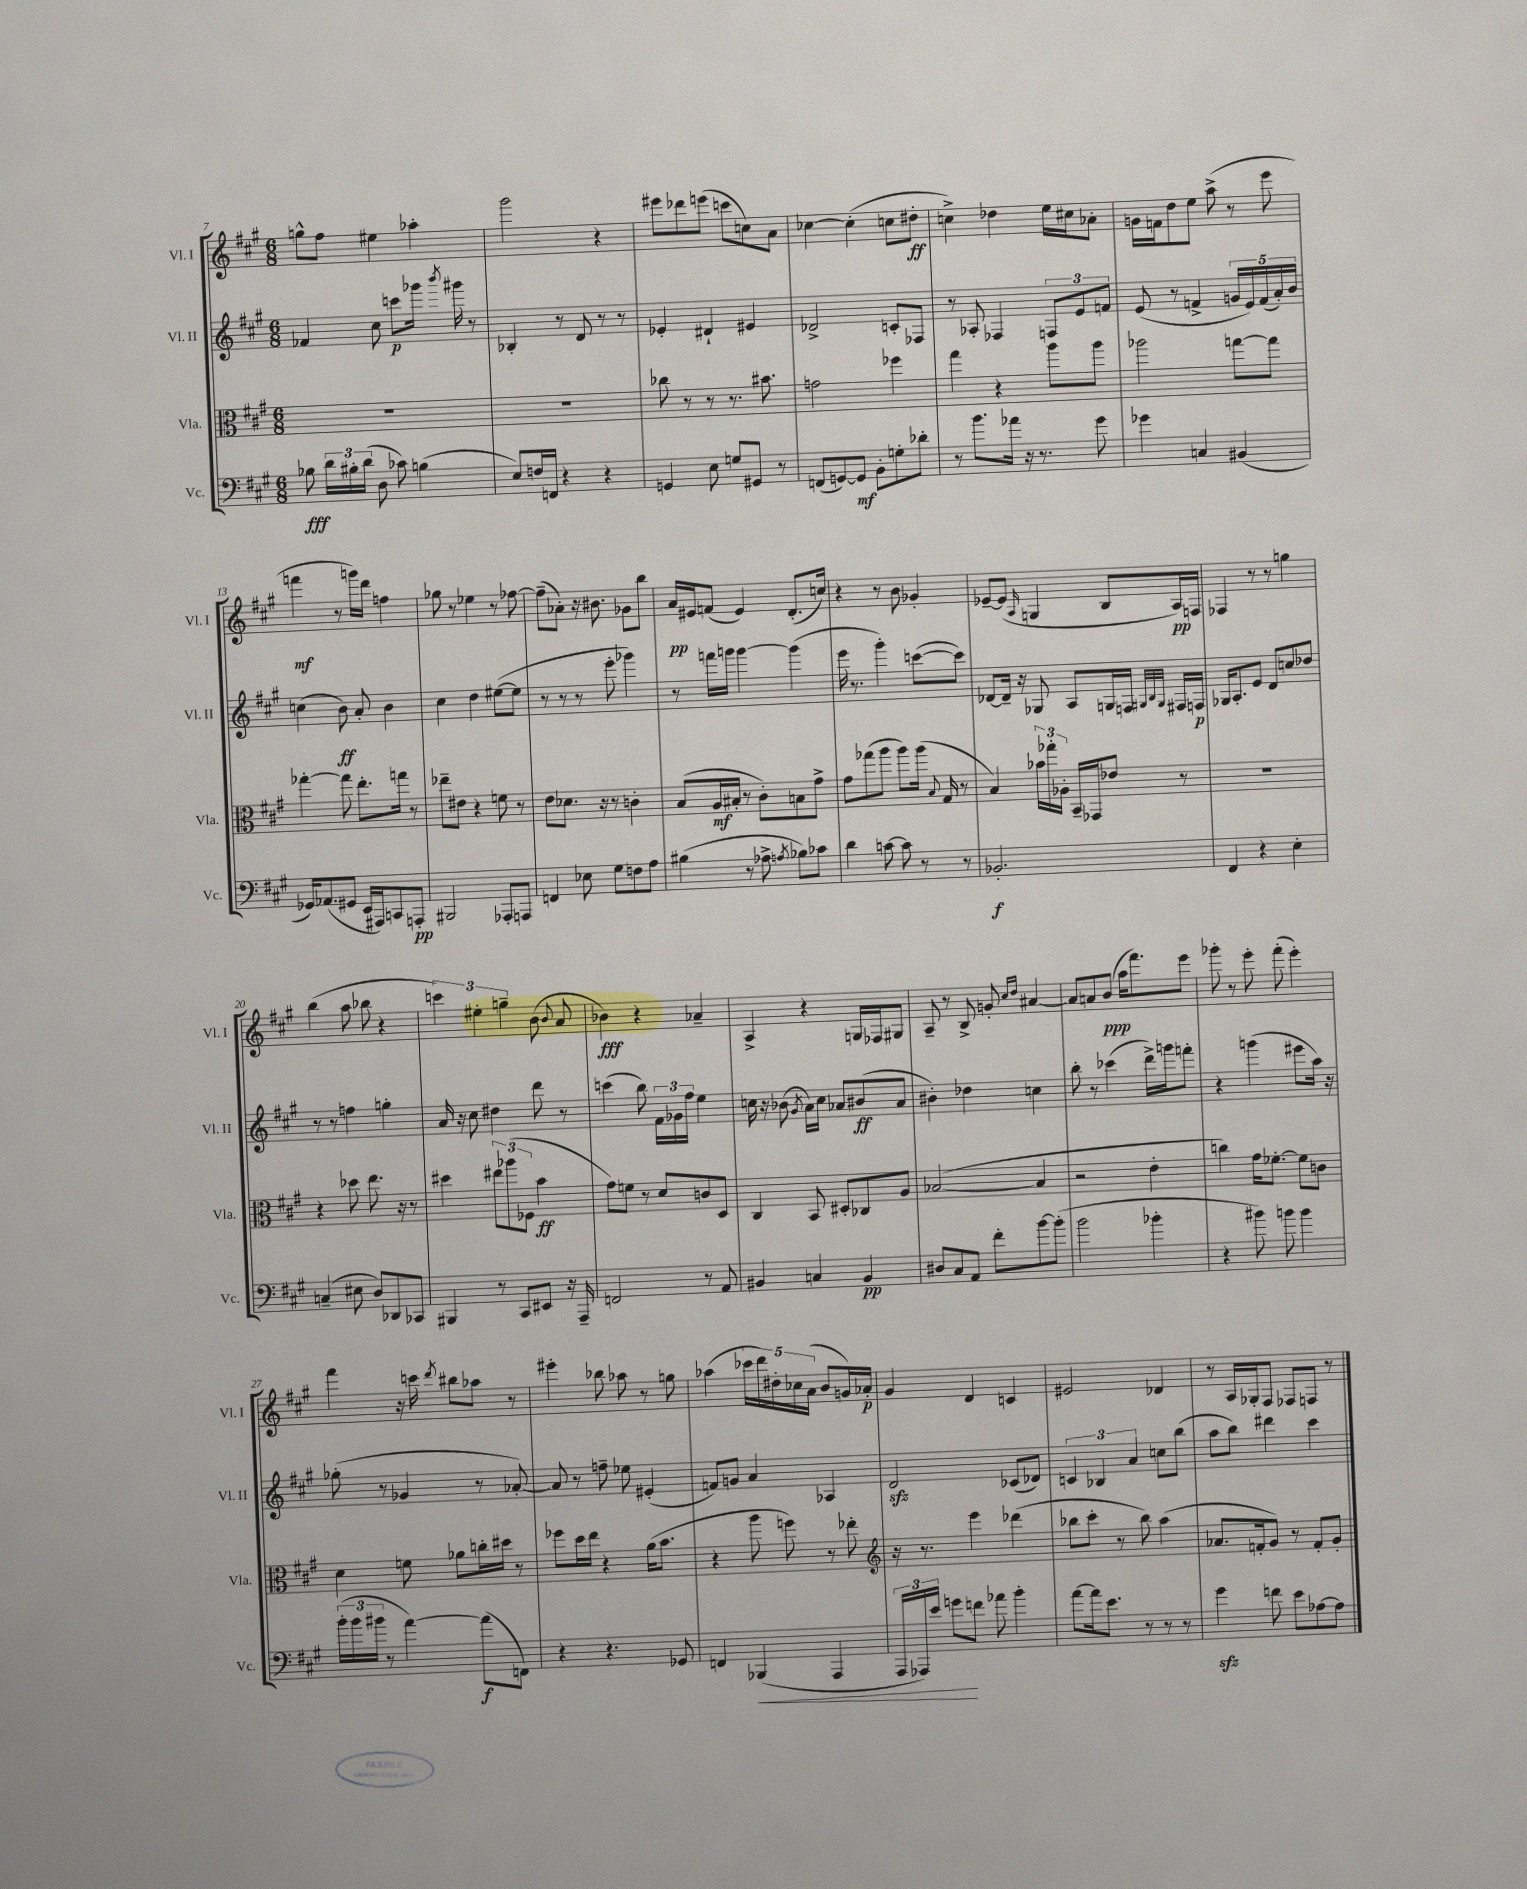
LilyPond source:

<<
\new StaffGroup <<
\new Staff = "s0" \with { instrumentName = "Vl. I" shortInstrumentName = "Vl. I" } {
    \clef treble \key a \major \numericTimeSignature \time 6/8
    \autoBeamOff g''8[-^ fis''8] eis''4 aes''4-. |
    gis'''2 r4 |
    eis'''8[ des'''8 e'''8]( c'''8[ c''8) a'8] |
    ces''4~ ces''4-.( c''8[ dis''8]-.\ff |
    c''4->) des''4 e''16[ cis''16 aes'8]-. |
    g'16[ f'16 d''8 e''8] a''8->( r8 e'''8 |
    f'''4\mf r8 g'''16[) d'''16] f''4 |
    ges''8 r8 ees''4 r8 fes''8~ |
    fes''8[--( aes'8]-.) r16 bis'8. ges'8[ b''8] |
    a'16[\pp eis'16 f'8]( eis'4) d'8.[-.( c''16]) |
    r4 r8 b'8 ges'4-. |
    ees'8[~-- ees'8]( \grace { a16 } g4 b8[ a16\pp) f16] |
    fes4 r8 r8 g''4 |
    b''4( a''8 bes''8 r4 |
    \tuplet 3/2 { c'''4) eis''4-. g''4-- } b'8( \appoggiatura { b'8 } a'8 |
    bes'4\fff) r4 aes'4-- |
    a4-> r4 g16[ fes16 gis8] |
    a8-- r8 b8-> g'8-. \grace { cis''16[ d''16] } ais'4~ |
    ais'8[ a'8 b'8]\ppp( a''16[ fis'''8.) e'''8] |
    ges'''8-. r8 e'''8-. fis'''8-.( e'''4-.) |
    fis'''4 r16 c'''16 \acciaccatura { d'''8 } bis''8[ aes''8] r8 |
    eis'''4-. bes''8 aes''8 r8 g''8 |
    aes''4( \tuplet 5/4 { ces'''16[ d'''16) dis''16-. ces''16 a'16]( } b'8[ g'16) aes'16]-.\p |
    gis'4 d'4 c'4 |
    eis'2 des'4 |
    r8 a16[ ges16-. fis8] fes8[ f8] r8 \bar "|." |
}
\new Staff = "s1" \with { instrumentName = "Vl. II" shortInstrumentName = "Vl. II" } {
    \clef treble \key a \major \numericTimeSignature \time 6/8
    \autoBeamOff fes'4 cis''8 c'''8[\p ges'''16] \acciaccatura { b'''8 } gis'''16 r8 |
    bes4-. r8 d'8 r8 r8 |
    ees'4-. dis'4-! eis'4 |
    des'2-> c'8[-. fes8] |
    r8 aes8-. fes4 \tuplet 3/2 { f8[ e'8 f'8] } |
    e'8( r8 f'4-> \tuplet 5/4 { g'16[ e'16) f'16( a'16-.) b'16] } |
    c''4( b'8\ff) a'8-. b'4 |
    cis''4 d''4 eis''8[~( eis''8] |
    r8 r8 r8 e'''8-. ges'''4) |
    r8 f'''16[ g'''16] g'''4~ g'''4( |
    e'''16 r8. gis'''4-.) c'''8[~( c'''8]) |
    des'8[~ des'16]-- r16 ges8 a8[ g16 f16] \grace { gis32[ b32 gis32] } fis16[ f16]\p |
    ges16[ a8.-. e'8] d'8[ c''8 des''8] |
    r8 r8 f''4 g''4-. |
    a'16 r16 cis''8 dis''4 d'''8 r8 |
    c'''4( b''8) \tuplet 3/2 { fis'16[ ges'16 fis''16] } e''4 |
    c''16 r16 bes'8( \acciaccatura { gis'8 } a'16[) c''16] aes'8[ bis'8\ff( aes'8] |
    bis'4-.) des''4 c''4 |
    b''8-. r8 ces'''4( d'''16[->) g'''16 f'''8]-. |
    r4 g'''4( eis'''8[ a''16]) r16 |
    ges''8-.( r8 ges'4 r8 aes'8~-.) |
    aes'8 r8 f''8-- ees''8 eis'4-.( |
    f'8[) g'8] a'4 aes4 |
    d'2\sfz ces'8[( des'8]) |
    \tuplet 3/2 { c'4 bes4 a'4 } c''8[ b''8]( |
    a''8[ b''8]) dis'''4 cis'''4 \bar "|." |
}
\new Staff = "s2" \with { instrumentName = "Vla." shortInstrumentName = "Vla." } {
    \clef alto \key a \major \numericTimeSignature \time 6/8
    \autoBeamOff R2. |
    R2. |
    ces''8 r8 r8 r8. bis'8. |
    g'2 fes''4 |
    gis''4 r4 a''8[ a''8] |
    aes''2 g''8[~ g''8] |
    ges''4~-. ges''8 e''8.[-. g''16] r8 |
    ees''8[-- eis'8] r4 f'8 r8 |
    e'8[ des'8.] r16 r8 c'4-. |
    b8[( a16\mf bis16]-. r8 cis'8[-.) b8 gis'8]-> |
    gis'8[ ges''8( a''8] a''8[) a''16]( \appoggiatura { b8 } gis16 r8 |
    b4) \tuplet 3/2 { bes'16[ ges''16-. aes16]-. } b,16[-- ges,16 ees'8] r8 |
    R2. |
    r4 des''8 e''8. r16 r8 |
    dis''4 \tuplet 3/2 { eis''8[ aes''8( fes8] } b'4\ff |
    gis'8[) f'8] r8 d'8[ c'8 d8] |
    cis4 b,8 dis8[-. ces8 a8] |
    bes2~( bes4 |
    r2 e'4-. |
    c''4) gis'16[ fes'8.]~-. fes'8[ c'8] |
    d'4 f'8 aes'8[ c''16-. dis''16] r8 |
    fes''8[ d''16 e''16] r4 a'16[( b'8.] |
    r4 a''8 f''8) r8 ees''8-. |
    \clef treble r16 r8. e'''4 des'''4( |
    bes''8[ cis'''8]-. r8 bes''8) a''4( |
    aes'8.[ f'16-. gis'8]) r8 f'8[-. gis'8]-. \bar "|." |
}
\new Staff = "s3" \with { instrumentName = "Vc." shortInstrumentName = "Vc." } {
    \clef bass \key a \major \numericTimeSignature \time 6/8
    \autoBeamOff bes8\fff \tuplet 3/2 { d'16[ bis16-. d'16]( } d8 ces'8) b4( |
    e8[) f16 f,16] r4 r4 |
    g,4 e8 g8[ gis,8] r8 |
    f,8[( g,8~) g,8]\mf b,8[-. g8-. des'8]-. |
    r8 b'8.[ aes'16] r16 r8. gis'8 |
    ges'4 c4 bis,4( |
    ges,16[) aes,8.( gis,8] e,16[ ais,,16) c,8 a,,8]-.\pp |
    bis,,2 aes,,8[-. a,,8] |
    f,4 ees8 gis8[ f8 a8] |
    bis4( r8 aes8-> \acciaccatura { a8 } bes8[) ces'8] |
    d'4 c'8~ c'8 r8 r8 |
    bes,2.-.\f |
    fis,4 r4 e4-. |
    c4--( eis8 d8[) des,8 ces,8] |
    bis,,4 r8 cis,8[ eis,8] r16 a,,16-- |
    f,2 r8 a,8 |
    bis,4 c4 bis,4\pp |
    dis8[ cis8 a,8] fis'8[-. b'8~ b'8]-.( |
    b'2 bes'4-. |
    r4 bis'8) b'8 b'4 |
    \tuplet 3/2 { b'16[-.( b'16 bis'16] } r8 a'4~) a'8[\f( f,8]) |
    r4 r4. ges,8 |
    f,4 bes,,4\<( a,,4 |
    \tuplet 3/2 { a,,16[ aes,,16) e'16] } g'8[\! f'8] aes'8 b'4-. |
    a'8[~ a'16 e'8.] r8 r8 r8 |
    gis'4\sfz f'8 e'8[ aes8~ aes8] \bar "|." |
}
>>
>>
\layout { \context { \Score currentBarNumber = #7 } }
